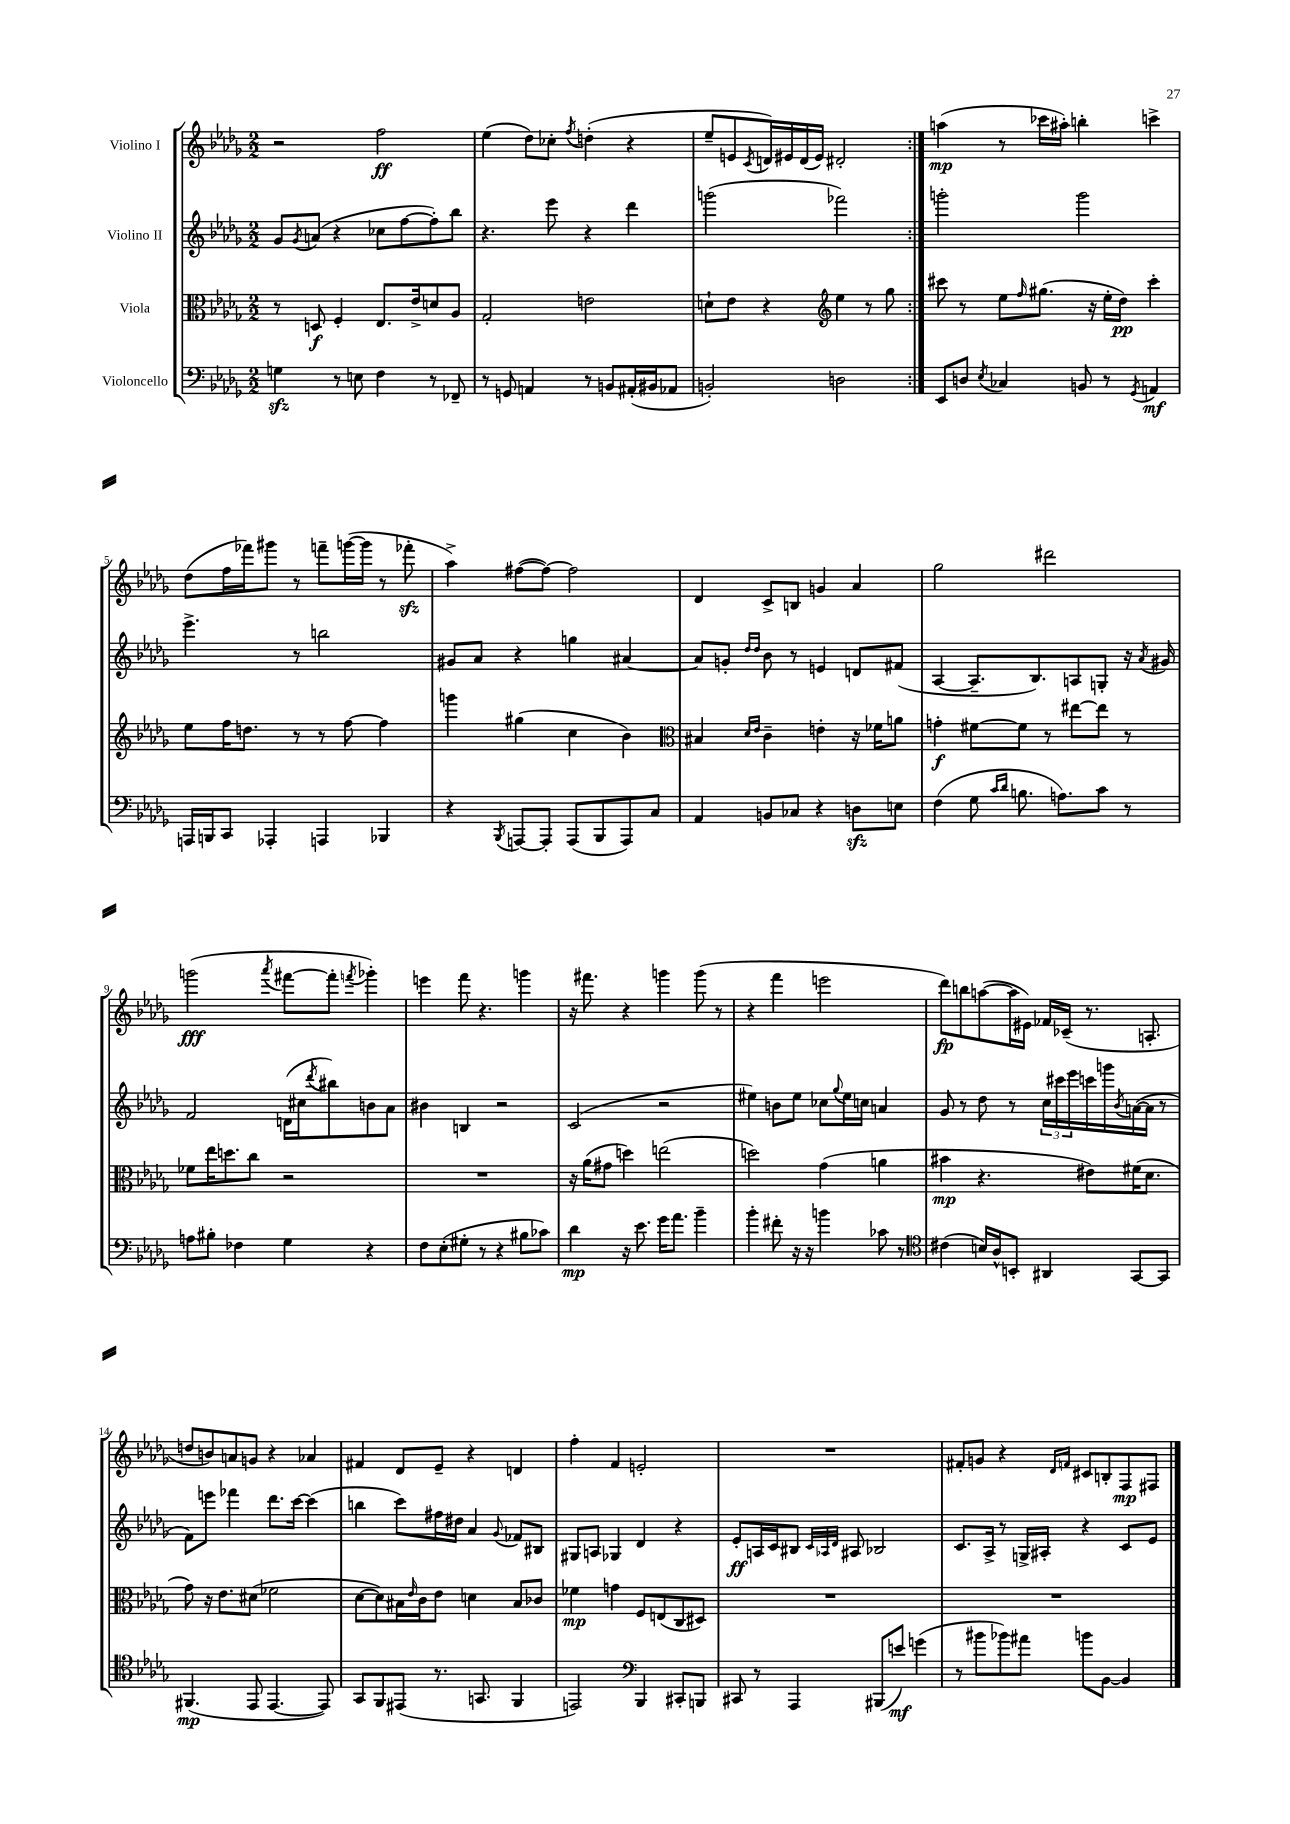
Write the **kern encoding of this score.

**kern	**kern	**kern	**kern
*staff4	*staff3	*staff2	*staff1
*clefF4	*clefC3	*clefG2	*clefG2
*k[b-e-a-d-g-]	*k[b-e-a-d-g-]	*k[b-e-a-d-g-]	*k[b-e-a-d-g-]
*M2/2	*M2/2	*M2/2	*M2/2
4G	8r	8g-	2r
.	.	8qg-	.
.	8D	(8a	.
8r	4F'	4r	.
8E	.	.	.
4F	8.E-	8cc-	2ff
.	.	[8ff	.
.	16e-^	.	.
8r	8d	8ff'])	.
8FF-~	8A-	8bb-	.
=	=	=	=
8r	2G-'	4.r	(4ee-
8GG	.	.	.
4AA	.	.	8dd-)
.	.	8eee-	8cc-'
.	.	.	8qff
8r	2e	4r	(4dd'
8BB	.	.	.
(16AA#'	.	4ddd-	4r
16BB#	.	.	.
8AA-	.	.	.
=	=	=	=
2BB')	8d`	(2ggg	8ee-~
.	8e-	.	8e
.	.	.	8qc
.	4r	.	16d)
.	.	.	16e#
.	.	.	(16d
.	.	.	16e#)
*	*clefG2	*	*
2D	4ee-	2fff-)	2d#'
.	8r	.	.
.	8gg-	.	.
=:|!	=:|!	=:|!	=:|!
8EE-	8ccc#	2ggg'	(4aa
8D	8r	.	.
8qE-	.	.	.
4C-	8ee-	.	8r
.	16qqff	.	.
.	(8.gg#	.	16ccc-
.	.	.	16aa#')
8BB	.	2ggg	4bb'
.	16r	.	.
8r	16ee-'	.	.
.	16dd-)	.	.
8qGG-	.	.	.
4AA	4ccc#'	.	4ccc^
=	=	=	=
16AAA	8ee-	4.eee-^	(8dd-
16BBB	.	.	.
8CC	16ff	.	16ff
.	8.dd	.	16fff-)
4AAA-'	.	.	8ggg#
.	8r	8r	8r
4AAA	8r	2bb	8fff~
.	[8ff	.	([16ggg
.	.	.	16ggg]
4BBB-	4ff]	.	8r
.	.	.	8fff-'
=	=	=	=
4r	4ggg	8g#	4aa-^)
.	.	8a-	.
8qBBB-	.	.	.
[8AAA	(4gg#	4r	([8ff#
8AAA']	.	.	8ff#_)
(8AAA	4cc	4gg	2ff#]
8BBB-	.	.	.
8AAA)	4b-)	[4a#	.
8C	.	.	.
=	=	=	=
*	*clefC3	*	*
4AA-	4B#	8a#]	4d-
.	.	8g'	.
.	16qqd-	16qqdd-	.
.	16qqe-	16qqdd-	.
8BB	4c~	8b-	8c^
8C-	.	8r	8B
4r	4e'	4e	4g
8D	16r	8d	4a-
.	16f-	.	.
8E	8a	(8f#	.
=	=	=	=
(4F	4g'	[4A-	2gg-
8G-	[8f#	8.A-~]	.
16qqc	.	.	.
16qqd-	.	.	.
8.B	8f#]	.	.
.	.	8.B-)	.
.	8r	.	2ddd#
8.A)	.	.	.
.	[8ee#	8A	.
8c	8ee#]	8G'	.
8r	8r	16r	.
.	.	8qa-	.
.	.	16g#	.
=	=	=	=
8A	8f-	2f	(2ggg
8B#'	16ee-	.	.
.	8.dd	.	.
4F-	.	.	.
.	8cc	.	.
.	.	.	8qaaa-
4G-	2r	(16d	[8fff#
.	.	16cc#	.
.	.	8qddd-	.
.	.	8bb#)	8fff#']
.	.	.	8qfff
4r	.	8b	4ggg-')
.	.	8a-	.
=	=	=	=
8F	1r	4b#	4eee
(8E-'	.	.	.
8G#'	.	4B	8fff
8r	.	.	4.r
4r	.	2r	.
8B#	.	.	4ggg
8c-)	.	.	.
=	=	=	=
4d-	16r	(2c	16r
.	(16a-	.	8.fff#
.	8g#	.	.
16r	4dd)	.	4r
8.e-	.	.	.
16g-	(2ee	2r	4ggg
8.a-	.	.	.
4b-~	.	.	(8ggg
.	.	.	8r
=	=	=	=
4b-'	2dd)	4ee#)	4r
8f#'	.	8b	4fff
16r	.	8ee#	.
16r	.	.	.
4b	(4g-	8cc-	2eee
.	.	8qqgg-	.
.	.	16ee#	.
.	.	16cc	.
8c-	4a	4a	.
8r	.	.	.
=	=	=	=
*clefC4	*	*	*
(4c#	4b#	8g-	8ddd-)
.	.	8r	8bb
16B)	4.r	8dd-	([8aa
16A-^^	.	.	.
8BB'	.	8r	16aa]
.	.	.	16e#)
4AA#	.	24cc	16f-
.	.	24ccc#	.
.	.	.	(16c-~
.	.	24eee-	.
.	8e#)	16ccc	8.r
.	.	16ggg	.
.	.	8qb-	.
[8GG-	(16f#	([16a	.
.	8.d-	16a]	8.A'
8GG-]	.	8r	.
=	=	=	=
(4.FF#	8g-)	8f)	8dd
.	16r	8eee	8b)
.	8.e-	.	.
.	.	4fff-	8a
8EE-	(8d#	.	8g
[4.EE-	2f-	8.ddd-	4r
.	.	[16ccc	.
.	.	(4ccc]	4a-
8EE-])	.	.	.
=	=	=	=
8GG-	[8d-	4bb	4f#
8FF	8d-])	.	.
(8EE#	16B#	8ccc)	8d-
.	16qqe-	.	.
.	16c	.	.
8.r	8e-	16ff#	8e-~
.	.	16dd#	.
.	4d	4a-	4r
8.GG	.	.	.
.	.	8qqg-	.
4FF	8B#	8f-	4d
.	8c-	8B#	.
=	=	=	=
2EE)	4f-	8G#	4ff'
.	.	8A	.
.	4g	4G-	4f
*clefF4	*	*	*
4BBB-	8F	4d-	2e'
.	(8E	.	.
8CC#'	8C	4r	.
8BBB	8D#)	.	.
=	=	=	=
8CC#	1r	8e-'	1r
8r	.	16A	.
.	.	16c	.
4AAA-	.	8B#	.
.	.	32qqc	.
.	.	32qqA-	.
.	.	32qqd-	.
.	.	8A#	.
(8BBB#	.	2B-	.
8e)	.	.	.
(4g	.	.	.
=	=	=	=
8r	1r	8.c	8f#'
8b#	.	.	8g
.	.	16A-^	.
8b-)	.	8r	4r
8a#	.	16G^	.
.	.	16A#'	.
.	.	.	16qqd-
.	.	.	16qqf
8b	.	4r	8c#
[8BB-	.	.	8B'
4BB-]	.	8c	8F
.	.	8e-	8F#
==	==	==	==
*-	*-	*-	*-
